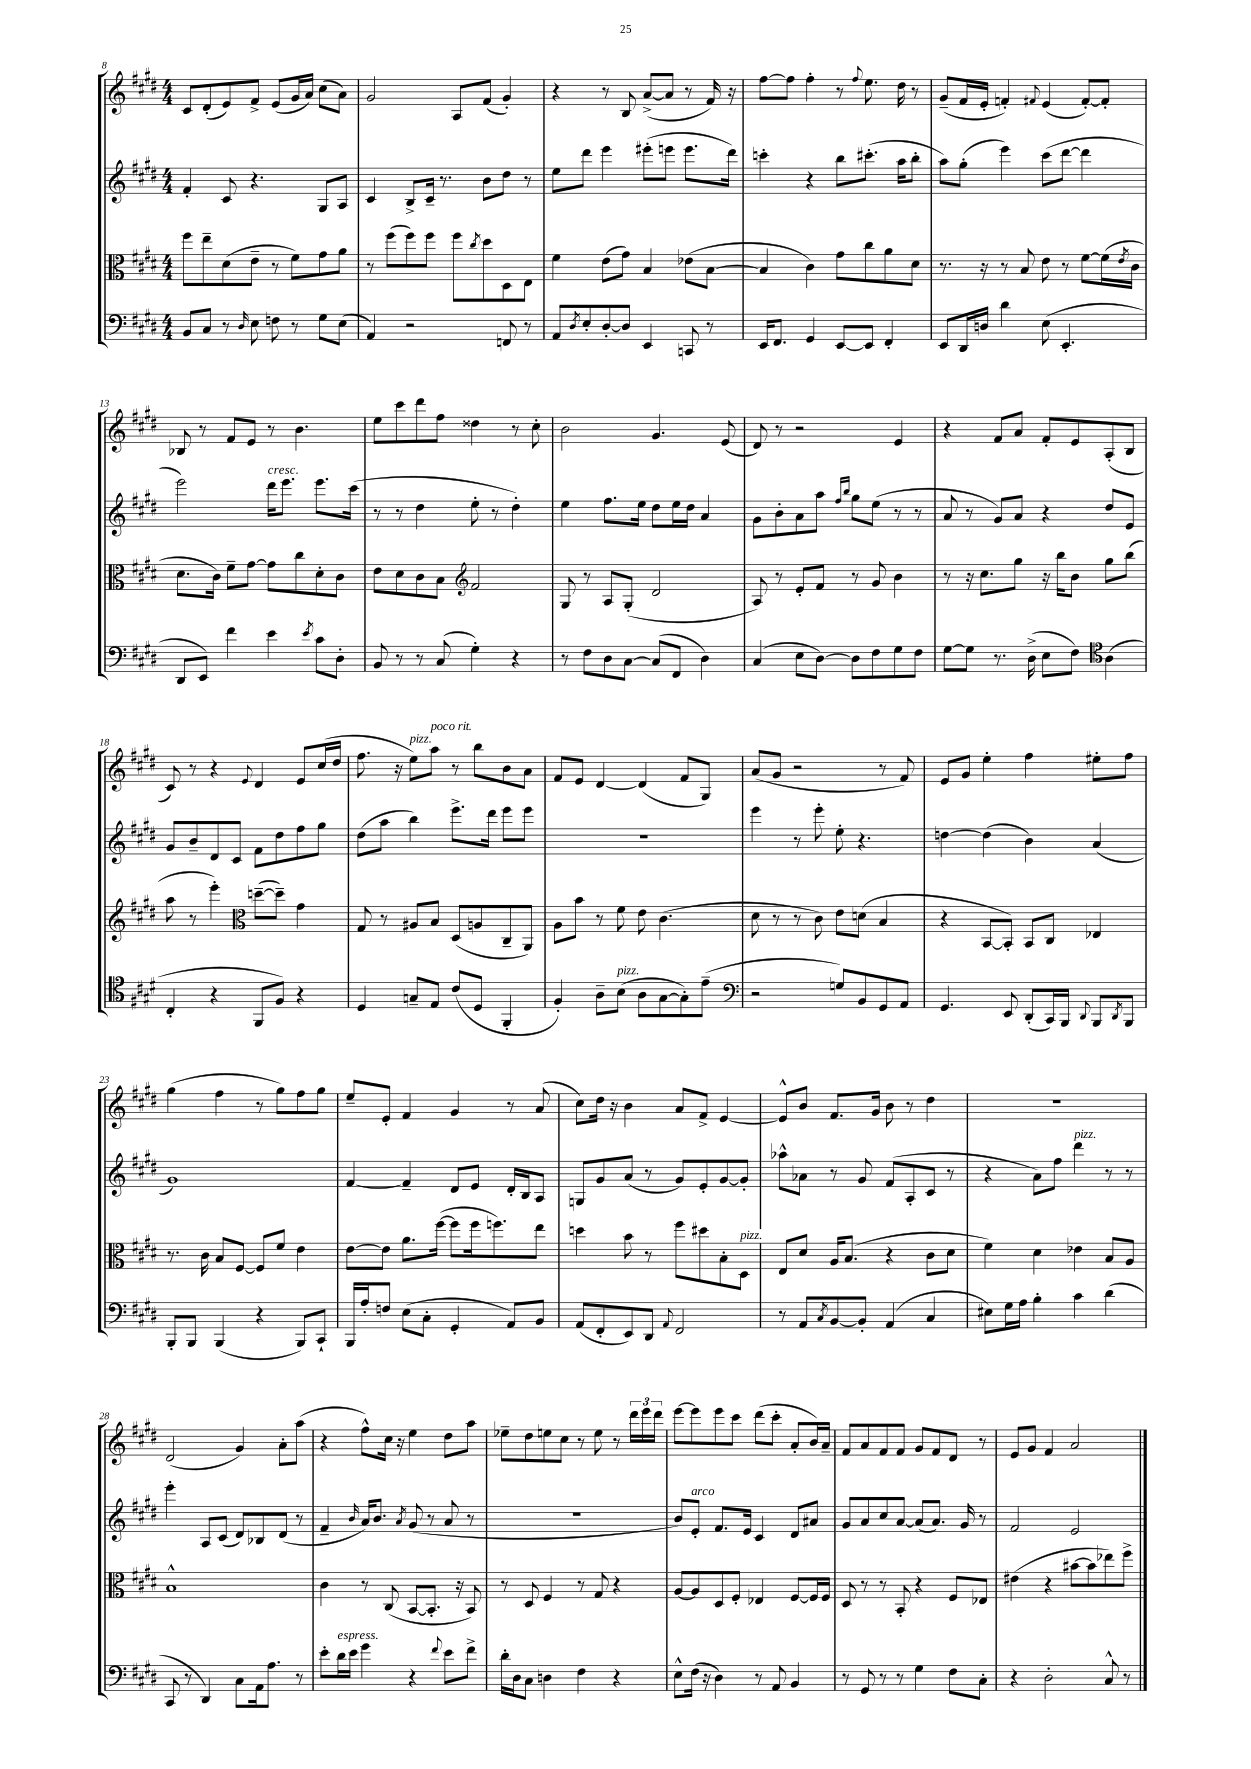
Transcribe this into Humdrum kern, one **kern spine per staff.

**kern	**kern	**kern	**kern
*part4	*part3	*part2	*part1
*staff4	*staff3	*staff2	*staff1
*clefF4	*clefC3	*clefG2	*clefG2
*k[f#c#g#d#]	*k[f#c#g#d#]	*k[f#c#g#d#]	*k[f#c#g#d#]
*M4/4	*M4/4	*M4/4	*M4/4
=8	=8	=8	=8
8BB/L	8ff#\L	4f#'/	8c#/L
8C#/J	8ee~\	.	(8d#'/
8r	(8d#\	8c#/	8e/)
16qqD#/	.	.	.
8E\	8e~\J	4.r	8f#^/J
8Fn\	8r	.	(8e/L
8r	8f#\L)	.	16g#/L
.	.	.	16a/JJ)
8G#\L	8g#\	8G#/L	(8cc#\L
(8E\J	8a\J	8A/J	8a\J)
=9	=9	=9	=9
4AA/)	8r	4c#/	2g#/
.	(8ff#\L	.	.
2r	8ff#\)	8B^/L	.
.	8ff#\J	16c#~/Jk	.
.	.	8.r	.
.	8ff#\L	.	8A/L
.	8qcc#/	.	.
.	8dd#\	8b\L	(8f#/J
8FFn/	8D#\	8dd#\J	4g#'/)
8r	8E\J	8r	.
=10	=10	=10	=10
8AA/L	4f#\	8ee\L	4r
8qD#/	.	.	.
8E'/	.	8ddd#\J	.
[8D#'/	(8e\L	4eee\	8r
8D#/J]	8g#\J)	.	8B/
4EE/	4B/	(8eee#X'\L	([8a^/L
.	.	8eeen\J	8a/J]
8CCn/	(8e-X\L	8.eee\L	8r
8r	[8B\J	.	16f#/)
.	.	16ddd#\Jk)	16r
=11	=11	=11	=11
16EE/KL	4B/]	4cccn'\	[8ff#\L
8.FF#/J	.	.	.
.	.	.	8ff#\J]
4GG#/	4c#\)	4r	4ff#'\
[8EE/L	8g#\L	8bb\L	8r
.	.	.	8qqff#/
8EE/J]	8cc#\	(8.ccc#X'\J	8.ee\
4FF#'/	8a\	.	.
.	.	16aa\KL	16dd#\
.	8d#\J	8bb'\J	8r
=12	=12	=12	=12
8EE/L	8.r	8aa\L)	(8g#~/L
16DD#/L	.	(8gg#'\J	16f#/L
16Dn/JJ	16r	.	16e'/JJ
4d#\	8r	4eee\)	4fn'/)
.	8B/	.	.
.	.	.	8qqf#X/
(8E\	8e\	(8ccc#\L	(4e/
4.EE'/	8r	[8ddd#\J	.
.	[8f#\L	4ddd#\]	[8f#'/L)
.	(16f#\L]	.	8f#'/J]
.	8qe/	.	.
.	16c#\JJ	.	.
!!LO:LB:g=z
=13	=13	=13	=13
8DD#/L	8.d#\L	2eee\)	8B-X/
8EE/J)	.	.	8r
.	16c#\Jk)	.	.
4f#\	8f#~\L	.	8f#/L
.	[8g#\J	.	8e/J
!	!	!LO:TX:a:i:t=cresc.	!
4e\	8g#\L]	16ddd#\KL	8r
.	.	8.eee\J	.
.	8cc#\	.	4.b\
8qe/	.	.	.
8c#\L	8d#'\	8.eee\L	.
8D#'\J	8c#\J	.	.
.	.	(16ccc#\Jk	.
=14	=14	=14	=14
8BB/	8e\L	8r	8ee\L
8r	8d#\	8r	8ccc#\
8r	8c#\	4dd#\	8ddd#\
(8C#/	8B\J	.	8ff#\J
*	*clefG2	*	*
4G#'\)	2f#/	8ee'\	4dd##X\
.	.	8r	.
4r	.	4dd#'\)	8r
.	.	.	8cc#'\
=15	=15	=15	=15
8r	8G#/	4ee\	2b\
8F#\L	8r	.	.
8D#\	8A/L	8.ff#\L	.
[8C#\J	(8G#'/J	.	.
.	.	16ee\Jk	.
(8C#/L]	2d#/	8dd#\L	4.g#/
8FF#/J	.	16ee\L	.
.	.	16dd#\JJ	.
4D#\)	.	4a/	.
.	.	.	(8e/
=16	=16	=16	=16
(4C#/	8A/)	8g#\L	8d#/)
.	8r	8b'\	8r
8E\L	8e'/L	8a\	2r
[8D#\J)	8f#/J	8aa\J	.
.	.	16qqff#/LL	.
.	.	16qqbb/JJ	.
8D#\L]	8r	8gg#\L	.
8F#\	8g#/	(8ee\J	.
8G#\	4b\	8r	4e/
8F#\J	.	8r	.
=17	=17	=17	=17
[8G#\L	8r	8a/	4r
8G#\J]	16r	8r	.
.	8.cc#\L	.	.
8.r	.	8g#/L)	8f#/L
.	8gg#\J	8a/J	8a/J
(16D#^\	.	.	.
8E\L	16r	4r	8f#'/L
.	16bb\KL	.	.
8F#\J)	8b\J	.	8e/
*clefC4	*	*	*
(4A\	8gg#\L	8dd#/L	(8A'/
.	(8bb\J	8e/J	8B/J
!!LO:LB:g=z
=18	=18	=18	=18
4C#'/	8aa\	8g#/L	8c#/)
.	8r	8b~/	8r
4r	4eee'\)	8d#/	4r
.	.	8c#/J	.
*	*clefC3	*	*
.	.	.	8qqe/
8FF#/L	([8ddn~\L	8f#\L	4d#/
8F#/J)	8dd~\J])	8dd#\	.
4r	4g#\	8ff#\	8e/L
.	.	8gg#\J	(16cc#/L
.	.	.	16dd#/JJ
=19	=19	=19	=19
4D#/	8G#/	(8dd#\L	8.ff#\
.	8r	8aa\J	.
.	.	.	16r
!	!	!	!LO:TX:a:i:t=pizz.
8Gn~/L	8A#X/L	4bb\)	8ee\L)
!	!	!	!LO:TX:a:i:t=poco rit.
8E/J	8B/J	.	8aa\J
(8c#/L	(8D#/L	8.eee^\L	8r
8D#/J	8An/	.	8bb\L
.	.	16ddd#\Jk	.
4FF#'/	8C#~/	8eee\L	8b\
.	8AA/J)	8eee\J	8a\J
=20	=20	=20	=20
4F#'/)	8A\L	1r	8f#/L
.	8b\J	.	8e/J
8A~\L	8r	.	[4d#/
!LO:TX:a:i:t=pizz.	!	!	!
(8B\J	8f#\	.	.
8A\L	8e\	.	(4d#/]
[8G#\	(4.c#\	.	.
8G#'\])	.	.	8f#/L
(8e~\J	.	.	8G#/J)
=21	=21	=21	=21
*clefF4	*	*	*
2r	8d#\	4eee\	(8a/L
.	8r	.	8g#/J
.	8r	8r	2r
.	8c#\)	8eee'\	.
8Gn/L)	8e\L	8ee'\	.
8BB/	(8dn\J	4.r	.
8GG#/	4B/	.	8r
8AA/J	.	.	8f#/)
=22	=22	=22	=22
4.GG#/	4r	[4ddn\	8e/L
.	.	.	8g#/J
.	[8BB/L	(4dd\]	4ee'\
8EE/	8BB'/J])	.	.
(8DD#'/L	8BB/L	4b\)	4ff#\
16CC#/L)	8C#/J	.	.
16BBB/JJ	.	.	.
8qqDD#/	.	.	.
8BBB/L	4E-X/	(4a/	8ee#X'\L
8qDD#/	.	.	.
8BBB/J	.	.	8ff#\J
!!LO:LB:g=z
=23	=23	=23	=23
8BBB'/L	8.r	1g#)	(4gg#\
8BBB/J	.	.	.
.	16c#\	.	.
(4BBB/	8B/L	.	4ff#\
.	[8F#/J	.	.
4r	8F#/L]	.	8r
.	8f#/J	.	8gg#\L)
8BBB/L)	4e\	.	8ff#\
8CC#`/J	.	.	8gg#\J
=24	=24	=24	=24
16BBB/LL	[8e\L	[4f#/	8ee~/L
16A'/J	.	.	.
8Fn/J	8e\J]	.	8e'/J
(8E\L	8.a\L	4f#~/]	4f#/
8C#'\J	.	.	.
.	([16ff#\Jk	.	.
4GG#'/	8ff#\L]	8d#/L	4g#/
.	16ff#\k	8e/J	.
.	8.ffn\)	.	.
8AA/L)	.	16d#'/LL	8r
.	.	16B/J	.
8BB/J	8ee\J	8A/J	(8a/
=25	=25	=25	=25
(8AA/L	4ddn\	8Gn/L	8cc#\L)
8FF#'/	.	8g#/	16dd#\Jk
.	.	.	16r
8EE/)	8b\	(8a/J	4b\
8DD#/J	8r	8r	.
8qqAA/	.	.	.
2FF#/	8ff#\L	8g#/L)	8a/L
.	8dd#X\	8e'/	8f#^/J
.	8B'\	[8g#/	[4e/
!	!LO:TX:a:i:t=pizz.	!	!
.	8D#\J	8g#'/J]	.
=26	=26	=26	=26
8r	8E/L	8aa-X^^\L	8e^^/L]
8AA/L	8d#/J	8a-X\J	8b/J
8qC#/	.	.	.
[8BB/	16A/KL	8r	8.f#/L
.	(8.B/J	.	.
8BB'/J]	.	8g#/	.
.	.	.	16g#/Jk
(4AA/	4r	(8f#/L	8b\
.	.	8A'/	8r
4C#/	8c#\L	8c#/J	4dd#\
.	8d#\J	8r	.
=27	=27	=27	=27
8E#X\L)	4f#\)	4r	1r
16G#\L	.	.	.
16A\JJ	.	.	.
4B'\	4d#\	8a\L)	.
.	.	8ff#\J	.
!	!	!LO:TX:a:i:t=pizz.	!
4c#\	4e-X\	4ddd#\	.
(4d#\	8B/L	8r	.
.	8A/J	8r	.
!!LO:LB:g=z
=28	=28	=28	=28
8CC#/	1B^^	4eee'\	(2d#/
8r	.	.	.
4DD#/)	.	8A/L	.
.	.	(8c#/J	.
8C#\L	.	8d#/L)	4g#/)
16AA\k	.	8B-X/	.
8.A\J	.	.	.
.	.	(8d#/J	8a'\L
8r	.	8r	(8aa\J
=29	=29	=29	=29
8e'\L	4c#\	4f#~/	4r
!LO:TX:a:i:t=espress.	!	!	!
16d#\L	.	.	.
16e\JJ	.	.	.
.	.	16qqb/	.
4g#\	8r	16a/KL)	8ff#^^\L)
.	.	8.b/J	.
.	(8C#/	.	16cc#\Jk
.	.	.	16r
.	.	8qa/	.
4r	[8BB/L	(8g#/	4ee\
.	8.BB'/J]	8r	.
8qqf#/	.	.	.
8e\L	.	8a/	8dd#\L
.	16r	.	.
8f#^\J	8BB/)	8r	8aa\J
=30	=30	=30	=30
16d#'\LL	8r	1r	8ee-X~\L
16D#\J	.	.	.
8C#\J	8D#/	.	8dd#\
4Dn\	4F#/	.	8een\
.	.	.	8cc#\J
4F#\	8r	.	8r
.	8G#/	.	8ee\
4r	4r	.	8r
.	.	.	24ddd#\LL
.	.	.	24eee\
.	.	.	24ddd#\JJ
=31	=31	=31	=31
8E^^\L	[8A/L	8b/L)	[8eee\L
!	!	!LO:TX:a:i:t=arco	!
(16F#\Jk	8A/]	8e'/J	8eee\]
16r	.	.	.
4D#\)	8D#/	8.f#/L	8eee\
.	8F#'/J	.	8ccc#\J
.	.	16e/Jk	.
8r	4E-X/	4c#/	(8ddd#\L
8AA/	.	.	8ccc#'\J
4BB/	[8F#/L	8d#/L	8a'/L
.	16F#/L]	8a#X/J	16b/L)
.	16F#/JJ	.	16a~/JJ
=32	=32	=32	=32
8r	8D#/	8g#/L	8f#/L
8GG#/	8r	8a/	8a/
8r	8r	8cc#/	8f#/
8r	8BB'/	[8a/J	8f#/J
4G#\	4r	(8a/L]	8g#/L
.	.	8.a/J)	8f#/
8F#\L	8F#/L	.	8d#/J
.	.	16g#/	.
8C#'\J	8E-X/J	8r	8r
=33	=33	=33	=33
4r	(4e#X\	2f#/	8e/L
.	.	.	8g#/J
2D#'\	4r	.	4f#/
.	[8b#X\L	2e/	2a/
.	8b#\]	.	.
8C#^^/	8ee-X\)	.	.
8r	8ff#^\J	.	.
==	==	==	==
*-	*-	*-	*-
